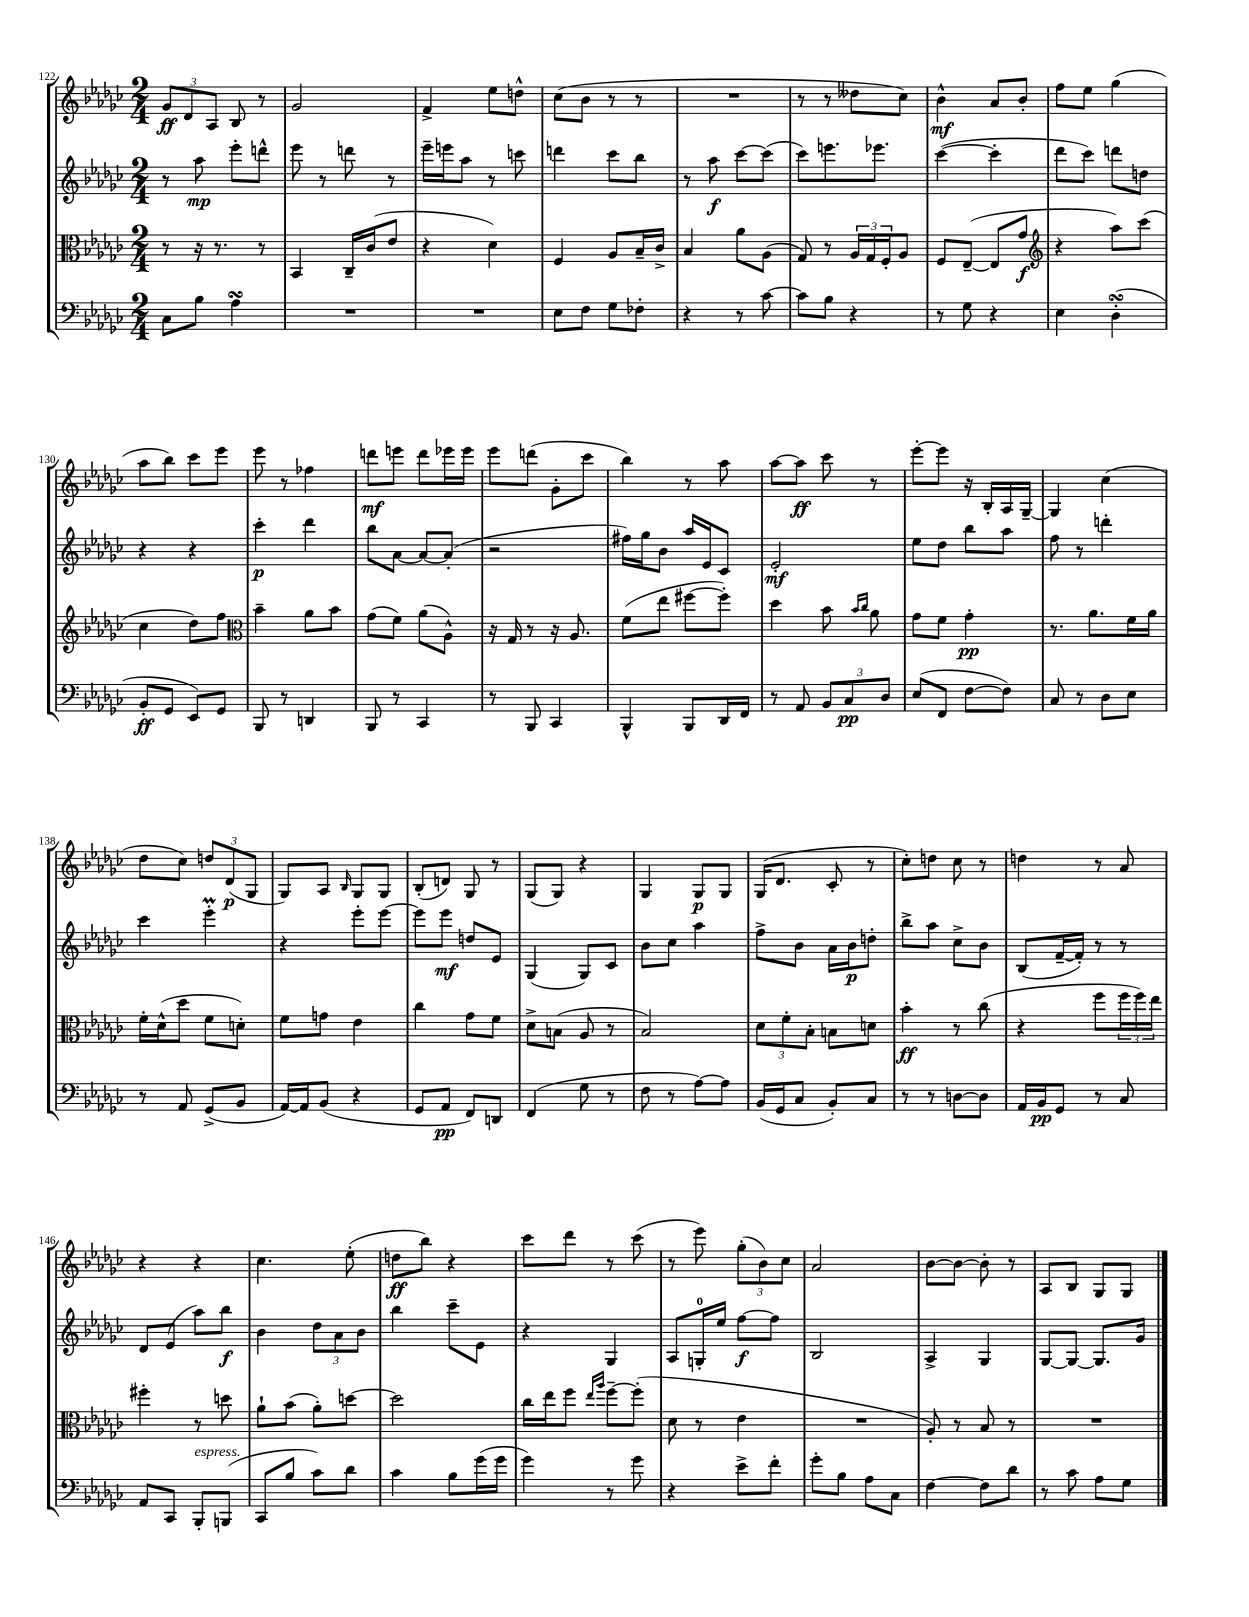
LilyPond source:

<<
\new StaffGroup <<
\new Staff = "s0" {
    \clef treble \key ges \major \numericTimeSignature \time 2/4
    \tuplet 3/2 { ges'8\ff des'8 aes8 } bes8 r8 |
    ges'2 |
    f'4-> ees''8 d''8-^ |
    ces''8( bes'8 r8 r8 |
    R2 |
    r8 r8 deses''8 ces''8) |
    bes'4-^\mf aes'8 bes'8-. |
    f''8 ees''8 ges''4( |
    aes''8 bes''8) ces'''8 ees'''8 |
    ees'''8 r8 fes''4 |
    d'''8\mf e'''8 d'''8 ees'''16 ees'''16 |
    ees'''8 d'''8( ges'8-. ces'''8 |
    bes''4) r8 aes''8 |
    aes''8~ aes''8\ff ces'''8 r8 |
    ees'''8~-. ees'''8 r16 bes16-. aes16 ges16~-- |
    ges4 ces''4( |
    des''8 ces''8) \tuplet 3/2 { d''8 des'8\p( ges8 } |
    ges8) aes8 \grace { bes16 } ges8 ges8 |
    bes8-.( d'8) ges8 r8 |
    ges8( ges8) r4 |
    ges4 ges8\p ges8 |
    ges16( des'8. ces'8-. r8 |
    ces''8-.) d''8 ces''8 r8 |
    d''4 r8 aes'8 |
    r4 r4 |
    ces''4. ees''8-.( |
    d''8\ff bes''8) r4 |
    ces'''8 des'''8 r8 ces'''8( |
    r8 ees'''8) \tuplet 3/2 { ges''8-.( bes'8) ces''8 } |
    aes'2 |
    bes'8~ bes'8~ bes'8-. r8 |
    aes8 bes8 ges8 ges8 \bar "|." |
}
\new Staff = "s1" {
    \clef treble \key ges \major \numericTimeSignature \time 2/4
    r8 aes''8\mp ees'''8-. d'''8-^ |
    ees'''8 r8 d'''8 r8 |
    ees'''16-- e'''16 aes''8 r8 c'''8 |
    d'''4 ces'''8 bes''8 |
    r8 aes''8\f ces'''8~ ces'''8( |
    ces'''8) e'''8. ees'''8. |
    ces'''4~( ces'''4-. |
    des'''8 ces'''8) d'''8 d''8 |
    r4 r4 |
    ces'''4-.\p des'''4 |
    bes''8 aes'8~ aes'8~ aes'8-.( |
    r2 |
    fis''16) ges''16 bes'8 aes''16 ees'16 ces'8 |
    ees'2-.\mf |
    ees''8 des''8 bes''8 aes''8 |
    f''8 r8 d'''4-. |
    ces'''4 ees'''4-.\prall |
    r4 ees'''8-. ees'''8~ |
    ees'''8 ees'''8\mf d''8 ees'8 |
    ges4( ges8) ces'8 |
    bes'8 ces''8 aes''4 |
    f''8-> bes'8 aes'16 bes'16\p d''8-. |
    bes''8-> aes''8 ces''8-> bes'8 |
    bes8( f'16~-- f'16-.) r8 r8 |
    des'8 ees'8( aes''8) bes''8\f |
    bes'4 \tuplet 3/2 { des''8 aes'8 bes'8 } |
    bes''4 ces'''8-- ees'8 |
    r4 ges4 |
    aes8 g16-0-. ees''16 f''8~\f f''8 |
    bes2 |
    aes4-> ges4 |
    ges8~ ges8~ ges8. ges'16 \bar "|." |
}
\new Staff = "s2" {
    \clef alto \key ges \major \numericTimeSignature \time 2/4
    r8 r16 r8. r8 |
    bes,4 ces16-- ces'16( ees'8 |
    r4 des'4) |
    f4 aes8 bes16-- ces'16-> |
    bes4 aes'8 aes8( |
    ges8) r8 \tuplet 3/2 { aes16 ges16 f16-. } aes8 |
    f8 ees8~--( ees8 ges'8\f |
    \clef treble r4 aes''8) ces'''8( |
    ces''4 des''8) f''8 |
    \clef alto bes'4-- aes'8 bes'8 |
    ges'8( f'8) aes'8( aes8-^) |
    r16 ges16 r8 r16 aes8. |
    f'8( ees''8 fis''8~ fis''8-.) |
    des''4 bes'8 \grace { bes'16 ces''16 } aes'8 |
    ges'8 f'8 ges'4-.\pp |
    r8. aes'8. f'16 aes'16 |
    f'16-. des'16-^( des''8 f'8 d'8-.) |
    f'8 g'8 ees'4 |
    ces''4 ges'8 f'8 |
    des'8-> b8( aes8 r8 |
    bes2) |
    \tuplet 3/2 { des'8 f'8-. bes8-. } b8 d'8 |
    bes'4-.\ff r8 ces''8( |
    r4 f''8 \tuplet 3/2 { f''16 f''16) ees''16 } |
    fis''4-. r8 d''8 |
    aes'8-! bes'8( aes'8-.) d''8~ |
    d''2 |
    ces''16 ees''16 f''8 \grace { ees''16 aes''16 } f''8~-- f''8-.( |
    des'8 r8 ees'4 |
    R2 |
    aes8-.) r8 bes8 r8 |
    R2 \bar "|." |
}
\new Staff = "s3" {
    \clef bass \key ges \major \numericTimeSignature \time 2/4
    ces8 bes8 aes4\turn |
    R2 |
    R2 |
    ees8 f8 ges8 fes8-. |
    r4 r8 ces'8~ |
    ces'8 bes8 r4 |
    r8 ges8 r4 |
    ees4 des4-.\turn( |
    bes,8-.\ff ges,8 ees,8) ges,8 |
    bes,,8 r8 d,4 |
    bes,,8 r8 ces,4 |
    r8 bes,,8 ces,4 |
    bes,,4-^ bes,,8 des,16 f,16 |
    r8 aes,8 \tuplet 3/2 { bes,8 ces8\pp des8 } |
    ees8( f,8 f8~ f8) |
    ces8 r8 des8 ees8 |
    r8 aes,8 ges,8->( bes,8 |
    aes,16~) aes,16 bes,8( r4 |
    ges,8 aes,8\pp f,8) d,8 |
    f,4( ges8 r8 |
    f8 r8 aes8~) aes8 |
    bes,16( ges,16 ces8 bes,8-.) ces8 |
    r8 r8 d8~ d8 |
    aes,16 bes,16\pp ges,8 r8 ces8 |
    aes,8 ces,8 bes,,8-.^\markup { \italic "espress." } b,,8( |
    ces,8 bes8 ces'8) des'8 |
    ces'4 bes8 ges'16( ges'16 |
    ges'4) r8 ges'8 |
    r4 ees'8-> f'8-. |
    ges'8-. bes8 aes8 ces8 |
    f4~ f8 des'8 |
    r8 ces'8 aes8 ges8 \bar "|." |
}
>>
>>
\layout { \context { \Score currentBarNumber = #122 } }
